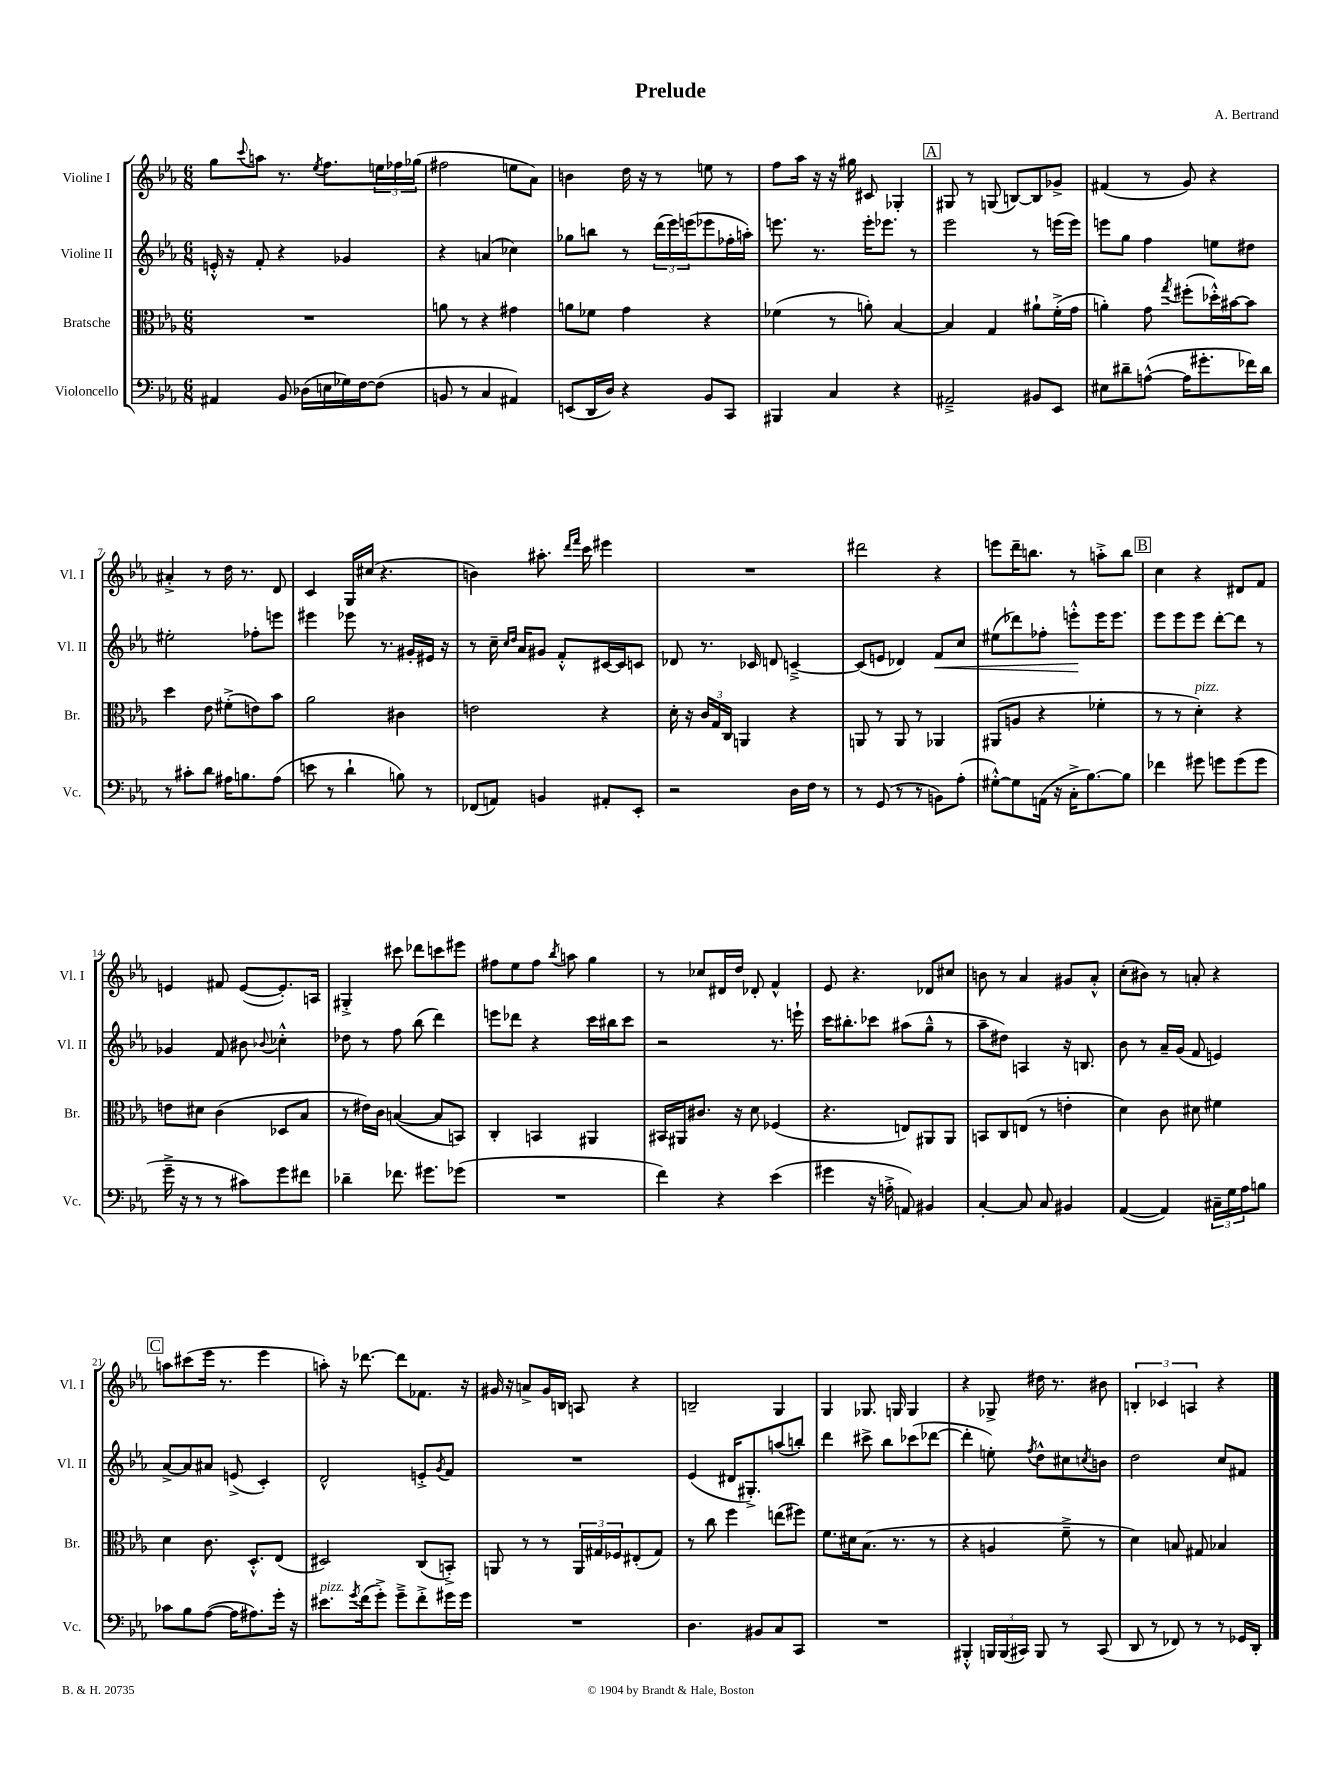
\header { title = "Prelude" composer = "A. Bertrand" }
<<
\new StaffGroup <<
\new Staff = "s0" \with { instrumentName = "Violine I" shortInstrumentName = "Vl. I" } {
    \clef treble \key ees \major \numericTimeSignature \time 6/8
    g''8 \appoggiatura { c'''8 } a''8 r8. \acciaccatura { ees''8 } f''8. \tuplet 3/2 { e''16 fes''16 ges''16( } |
    fis''2 e''8 aes'8) |
    b'4 d''16 r16 r8 e''8 r8 |
    f''8 aes''16 r16 r16 gis''16 cis'8 ges4-. |
    \mark \markup { \box "A" } gis8 r8 g8( b8~) b8 ges'8-> |
    fis'4( r8 g'8) r4 |
    ais'4-.-> r8 d''16 r8. d'8 |
    c'4 g16 cis''16( r4. |
    b'4) ais''8.-. \grace { d'''16 f'''16 } c'''16 eis'''4 |
    R2. |
    dis'''2 r4 |
    e'''8 d'''16-- b''8. r8 a''8-.-> b''8 |
    \mark \markup { \box "B" } c''4 r4 dis'8 f'8 |
    e'4 fis'8 e'8~( e'8.-.) a16 |
    gis4-.-> cis'''8 des'''8 c'''8 eis'''8 |
    fis''8 ees''8 fis''8 \acciaccatura { bes''8 } a''8 g''4 |
    r8 ces''8 dis'16 d''16 des'8-. f'4-^ |
    ees'8 r4. des'8 cis''8 |
    b'8 r8 aes'4 gis'8 aes'8-.-^ |
    c''8-.( bis'8) r8 a'8-. r4 |
    \mark \markup { \box "C" } a''8 cis'''8( ees'''16 r8. ees'''4 |
    a''8-.) r16 des'''8.~ des'''8 fes'8. r16 |
    gis'16 r16 a'8-> gis'16 b16 a8 r4 |
    b2-- g4 |
    g4 ges8. g16 g4 |
    r4 ges8-> dis''16 r8. bis'8 |
    \tuplet 3/2 { b4-. ces'4 a4 } r4 \bar "|." |
}
\new Staff = "s1" \with { instrumentName = "Violine II" shortInstrumentName = "Vl. II" } {
    \clef treble \key ees \major \numericTimeSignature \time 6/8
    e'16-.-^ r16 f'8-. r4 ges'4 |
    r4 a'4( ces''4) |
    ges''8 b''8 r8 \tuplet 3/2 { d'''16( ees'''16) e'''16( } ees'''8 fes''16-. a''16-.) |
    e'''8. r8. e'''16-. ees'''8. r8 |
    \mark \markup { \box "A" } ees'''2 r8 e'''16( e'''16) |
    e'''8 g''8 f''4 e''8 dis''8 |
    eis''2-. fes''8-. e'''8 |
    eis'''4 ees'''8 r8. gis'16-. eis'16 r16 |
    r8 c''16-- \grace { c''16 d''16 } aes'16 gis'8 f'8-.-^ cis'16~ cis'16 c'8 |
    des'8 r8. ces'16 d'8 c'4~---> |
    c'8( e'8 des'4) f'8\< c''8 |
    eis''8( des'''8) fes''8-. e'''8-.-^\! e'''16 e'''8. |
    \mark \markup { \box "B" } ees'''8 ees'''8 ees'''8 d'''8~-. d'''8 r8 |
    ges'4 f'8 bis'8 \appoggiatura { bes'8 } ces''4-.-^ |
    des''8 r8 f''8 bes''8( d'''4) |
    e'''8 des'''8 r4 c'''16 bis''16 c'''8 |
    r2 r8. e'''16-! |
    c'''16 bis''8.-. ces'''8 ais''8( g''8---^ r8 |
    aes''8-- dis''8) a4 r16 b8. |
    bes'8 r8 aes'16-- g'16( f'8 e'4) |
    \mark \markup { \box "C" } aes'8~-> aes'8 ais'8 e'8->( c'4-.) |
    d'2-^ e'8-.-> \acciaccatura { g'8 } f'8 |
    R2. |
    ees'4( dis'16 gis8.-.->) a''8( b''8-.) |
    d'''4 cis'''8-> bes''8 ces'''8( des'''8~ |
    des'''4-. e''8-.) \acciaccatura { f''8 } d''8-^ cis''8 \acciaccatura { c''8 } b'8 |
    d''2 c''8 fis'8 \bar "|." |
}
\new Staff = "s2" \with { instrumentName = "Bratsche" shortInstrumentName = "Br." } {
    \clef alto \key ees \major \numericTimeSignature \time 6/8
    R2. |
    a'8 r8 r4 gis'4 |
    a'8 fes'8 g'4 r4 |
    fes'4( r8 a'8-.) bes4~ |
    \mark \markup { \box "A" } bes4 g4 ais'8-! f'16-.->( g'16 |
    a'4-.) g'8 \acciaccatura { g''8 } fis''8-.( des''16-.-^) bis'16~ bis'8 |
    d''4 ees'8 fis'8-.->( e'8) bes'8 |
    aes'2 cis'4 |
    e'2 r4 |
    d'16-. r16 \tuplet 3/2 { c'16 g16 c16 } a,4 r4 |
    a,8 r8 a,8 r8 aes,4 |
    ais,8( a8 r4 fes'4-. |
    \mark \markup { \box "B" } r8 r8 d'4-.^\markup { \italic "pizz." }) r4 |
    e'8 dis'8 c'4( des8 bes8 |
    r8 eis'16) c'16 b4~( b8 b,8) |
    c4-. b,4 ais,4 |
    bis,16 ais,16 cis'8. r16 d'8 fes4( |
    r4. e8) ais,8 ais,8 |
    b,8 c8 e8( r8 e'4-. |
    d'4) c'8 dis'8 fis'4 |
    \mark \markup { \box "C" } d'4 c'8. d8.-.-^ ees8( |
    dis2) c8( b,8-.->) |
    a,8 r8 r8 \tuplet 3/2 { a,16 gis16 fes16 } eis8-.( gis8) |
    r8 c''8 f''4 e''8( fis''8) |
    f'8. dis'16 bes8.( r8. r8 |
    r4 a4 f'8---> r8 |
    d'4) b8 gis8 bes4 \bar "|." |
}
\new Staff = "s3" \with { instrumentName = "Violoncello" shortInstrumentName = "Vc." } {
    \clef bass \key ees \major \numericTimeSignature \time 6/8
    ais,4 bes,8 des16( e16 ges16) f16~ f8( |
    b,8 r8 c4 ais,4) |
    e,8( d,16 d16) r4 bes,8 c,8 |
    bis,,4 c4 r4 |
    \mark \markup { \box "A" } ais,2---> bis,8 ees,8 |
    eis8 dis'8-- a8~-^( a16 gis'8.-. fes'16) dis'16 |
    r8 cis'8-. d'8 ais16 b8. ais8( |
    e'8 r8 d'4-! b8) r8 |
    fes,8( a,8) b,4 ais,8-. ees,8-. |
    r2 d16 f16 r8 |
    r8 g,8( r8 r8 b,8) aes8-.( |
    gis8~-.-^) gis8 a,16( r16 c16-.-> bes8.~) bes8 |
    \mark \markup { \box "B" } fes'4 gis'8 g'8 g'8( g'8 |
    g'16---> r16 r8 r8 cis'8) g'8 fis'8 |
    des'4-- fes'8. gis'8. ges'8( |
    R2. |
    f'4) r4 ees'4( |
    gis'4 r16 a16-.-> a,8) bis,4 |
    c4~-. c8 c8 bis,4 |
    aes,4~( aes,4) \tuplet 3/2 { cis16-- g16 aes16 } b8 |
    \mark \markup { \box "C" } ces'8 bes8 aes8~( aes16 ais8.) g'16-. r16 |
    eis'8.^\markup { \italic "pizz." } \acciaccatura { g'8 } f'16( g'8-.->) g'8---> f'8-.-> gis'16 gis'16 |
    R2. |
    d4. bis,8 c8 c,8 |
    R2. |
    bis,,4-.-^ \tuplet 3/2 { b,,16 b,,16( cis,16) } b,,8 r8 cis,8( |
    d,8 r8 fes,8) r8 r8 ges,16 d,16-. \bar "|." |
}
>>
>>
